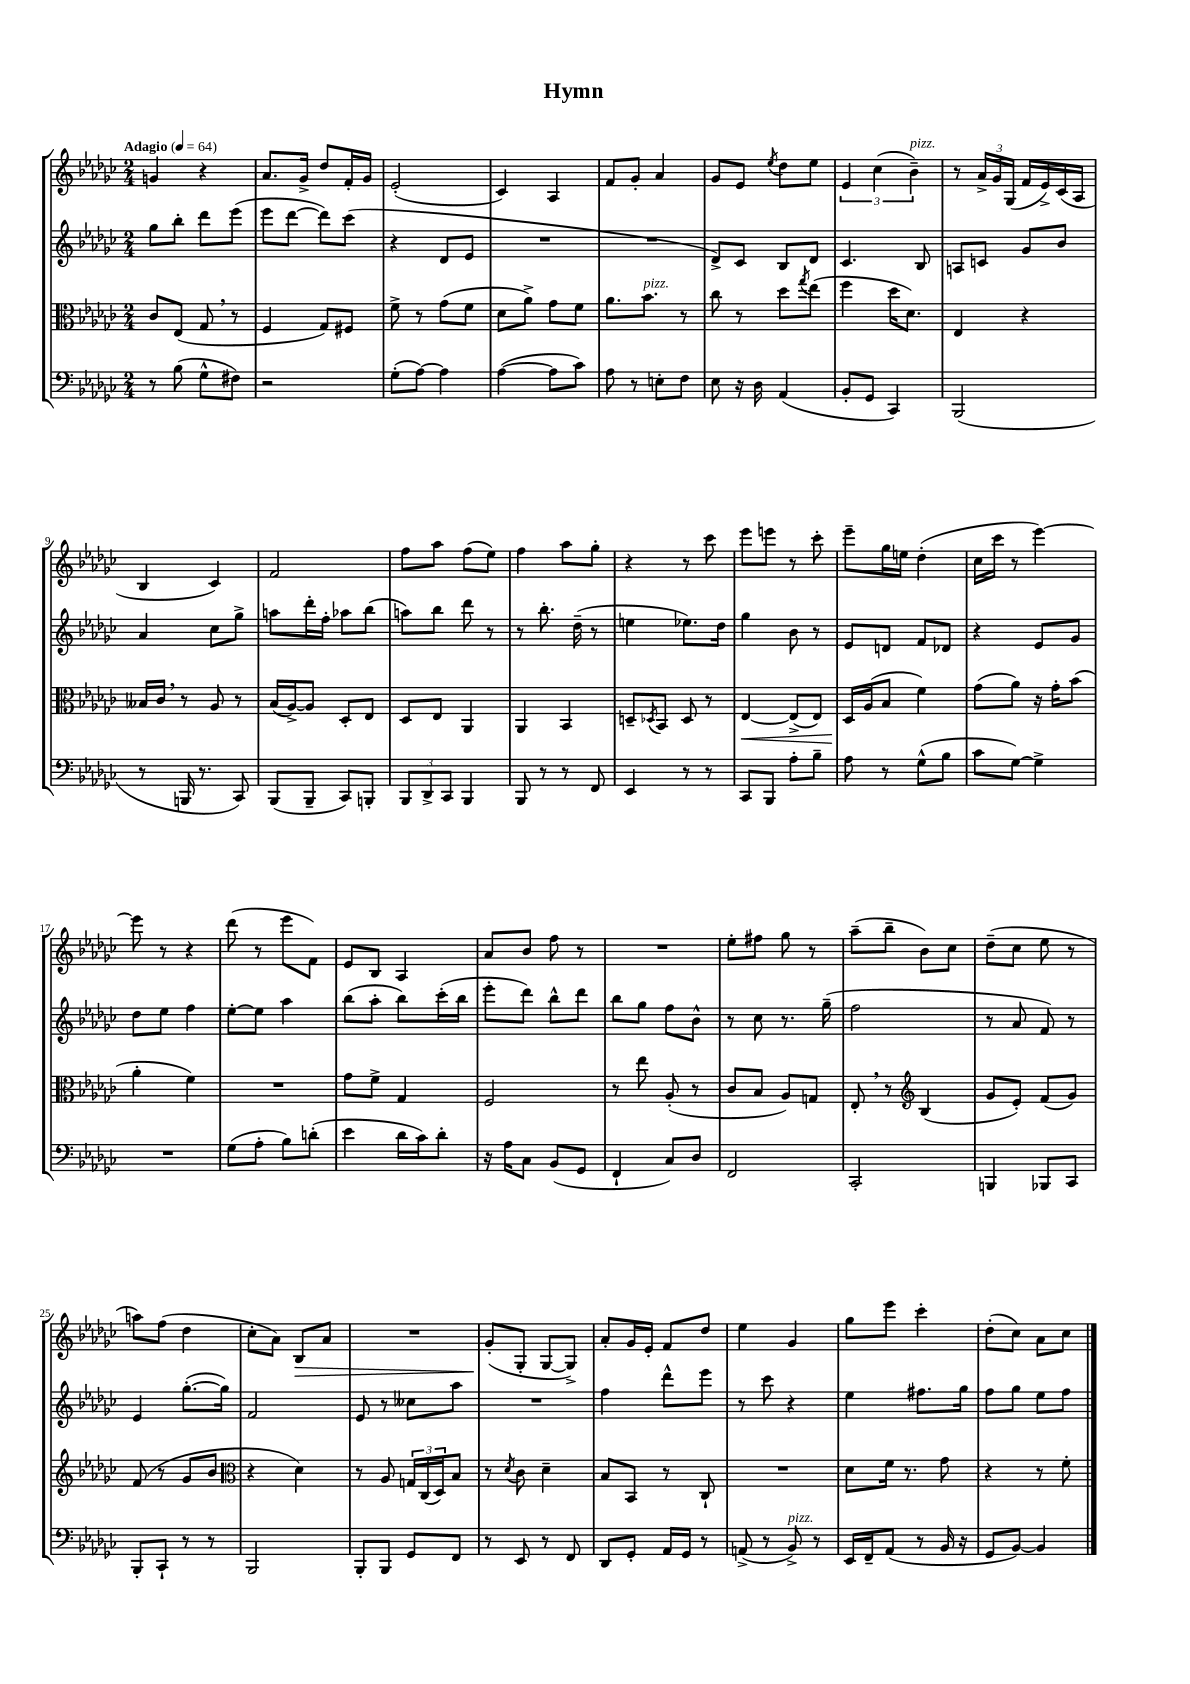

**kern	**kern	**kern	**kern
*staff4	*staff3	*staff2	*staff1
*clefF4	*clefC3	*clefG2	*clefG2
*k[b-e-a-d-g-c-]	*k[b-e-a-d-g-c-]	*k[b-e-a-d-g-c-]	*k[b-e-a-d-g-c-]
*M2/4	*M2/4	*M2/4	*M2/4
*MM64	*MM64	*MM64	*MM64
8r	8c-/L	8gg-\L	4g/
(8B-\	(8E-/J	8bb-'\J	.
8G-^^\L	8G-/	8ddd-\L	4r
8F#\J)	8r	(8eee-\J	.
=	=	=	=
2r	4F/	8eee-\L	8.a-/L
.	.	[8ddd-\J	.
.	.	.	16g-^/Jk
.	8G-/L)	8ddd-\]L)	8dd-/L
.	8F#/J	(8ccc-\J	16f'/L
.	.	.	16g-/JJ
=	=	=	=
(8G-'\L	8f^\	4r	(2e-'/
[8A-\J)	8r	.	.
4A-\]	(8g-\L	8d-/L	.
.	8f\J	8e-/J	.
=	=	=	=
([4A-\	8d-\L	2r	4c-/)
.	8a-^\J)	.	.
8A-\]L	8g-\L	.	4A-/
8c-\J)	8f\J	.	.
=	=	=	=
8A-\	8.a-\L	2r	8f/L
8r	.	.	8g-'/J
.	8.b-\J	.	.
8E'\L	.	.	4a-/
8F\J	8r	.	.
=	=	=	=
8E-\	8cc-\	8d-^/L)	8g-/L
16r	8r	8c-/J	8e-/J
16D-\	.	.	.
.	.	.	8qee-/
(4AA-/	8dd-\L	8B-/L	8dd-\L
.	8qgg-/	.	.
.	(8ee-\J	8d-/J	8ee-\J
=	=	=	=
8BB-'/L	4ff\	4.c-/	6e-/
8GG-/J	.	.	.
.	.	.	(6cc-\
4CC-/)	16dd-\LK	.	.
.	8.d-\J)	.	.
.	.	.	6b-~\)
.	.	8B-/	.
=	=	=	=
(2BBB-/	4E-/	8A/L	8r
.	.	8c/J	24a-^/LL
.	.	.	24g-/
.	.	.	(24G-/JJ
.	4r	8g-/L	16f/LL
.	.	.	16e-^/)
.	.	8b-/J	(16c-/
.	.	.	16A-/JJ
=	=	=	=
8r	16B--/LL	4a-/	4B-/
.	16c-/JJ	.	.
16BBB/	8r	.	.
8.r	.	.	.
.	8A-/	8cc-\L	4c-/)
8CC-/)	8r	8gg-^\J	.
=	=	=	=
(8BBB-/L	(16B-/LL	8aa\L	2f/
.	[16A-^/J)	.	.
8BBB-~/J	8A-/]J	16ddd-'\L	.
.	.	16ff'\JJ	.
8CC-/L)	8D-'/L	8aa-\L	.
8BBB'/J	8E-/J	(8bb-\J	.
=	=	=	=
12BBB-/L	8D-/L	8aa\L)	8ff\L
12DD-^/	.	.	.
.	8E-/J	8bb-\J	8aa-\J
12CC-/J	.	.	.
4BBB-/	4AA-/	8ddd-\	(8ff\L
.	.	8r	8ee-\J)
=	=	=	=
8BBB-/	4AA-/	8r	4ff\
8r	.	8.bb-'\	.
8r	4BB-/	.	8aa-\L
.	.	(16dd-~\	.
8FF/	.	8r	8gg-'\J
=	=	=	=
4EE-/	8D~/L	4ee\	4r
.	8qD-/	.	.
.	8BB-/J	.	.
8r	8D-/	8.ee-\L)	8r
8r	8r	.	8ccc-\
.	.	16dd-\Jk	.
=	=	=	=
8CC-/L	[4E-/	4gg-\	8eee-\L
8BBB-/J	.	.	8eee\J
8A-'\L	(8E-^/]L	8b-\	8r
8B-~\J	8E-/J)	8r	8ccc-'\
=	=	=	=
8A-\	16D-/LL	8e-/L	8eee-~\L
.	(16A-/J	.	.
8r	8B-/J	8d/J	16gg-\L
.	.	.	16ee\JJ
(8G-^^\L	4f\)	8f/L	(4dd-'\
8B-\J	.	8d-/J	.
=	=	=	=
8c-\L	(8g-\L	4r	16cc-\LL
.	.	.	16ccc-\JJ
[8G-\J)	8a-\J)	.	8r
4G-^\]	16r	8e-/L	[4eee-\)
.	16g-'\LK	.	.
.	(8b-\J	8g-/J	.
=	=	=	=
2r	4a-'\	8dd-\L	8eee-\]
.	.	8ee-\J	8r
.	4f\)	4ff\	4r
=	=	=	=
(8G-\L	2r	[8ee-'\L	(8ddd-\
8A-'\J	.	8ee-\]J	8r
8B-\L)	.	4aa-\	8eee-\L
(8d'\J	.	.	8f\J)
=	=	=	=
4e-\	8g-\L	(8bb-\L	8e-/L
.	8f^\J	8aa-'\J	8B-/J
16d-\LL	4G-/	8bb-\L)	4A-/
16c-\J)	.	.	.
8d-'\J	.	(16ccc-'\L	.
.	.	16bb-\JJ	.
=	=	=	=
16r	2F/	8eee-'\L	8a-/L
16A-\LK	.	.	.
8C-\J	.	8ddd-\J)	8b-/J
(8BB-/L	.	8bb-^^\L	8ff\
8GG-/J	.	8ddd-\J	8r
=	=	=	=
4FF`/	8r	8bb-\L	2r
.	8ee-\	8gg-\J	.
8C-/L)	(8A-'/	8ff\L	.
8D-/J	8r	8b-^^\J	.
=	=	=	=
2FF/	8c-/L	8r	8ee-'\L
.	8B-/J	8cc-\	8ff#\J
.	8A-/L)	8.r	8gg-\
.	8G/J	.	8r
.	.	(16gg-~\	.
=	=	=	=
2CC-'/	8E-'/	2ff\	(8aa-~\L
.	8r	.	8bb-~\J
*	*clefG2	*	*
.	(4B-/	.	8b-\L)
.	.	.	8cc-\J
=	=	=	=
4BBB/	8g-/L	8r	(8dd-~\L
.	8e-'/J)	8a-/	8cc-\J
8BBB-/L	(8f/L	8f/)	8ee-\
8CC-/J	8g-/J)	8r	8r
=	=	=	=
8BBB-'/L	(8f/	4e-/	8aa\L)
8CC-`/J	8r	.	(8ff\J
8r	8g-/L	([8.gg-'\L	4dd-\
8r	8b-/J	.	.
.	.	16gg-\]Jk)	.
=	=	=	=
*	*clefC3	*	*
2BBB-/	4r	2f/	8cc-'\L
.	.	.	8a-\J)
.	4d-\)	.	8B-/L
.	.	.	8a-/J
=	=	=	=
8BBB-'/L	8r	8e-/	2r
8BBB-/J	8A-/	8r	.
8GG-/L	24G/LL	8cc--\L	.
.	(24C-/	.	.
.	24D-/J)	.	.
8FF/J	8B-/J	8aa-\J	.
=	=	=	=
8r	8r	2r	(8g-'/L
.	8qd-/	.	.
8EE-/	8c-\	.	8G-'/J
8r	4d-~\	.	[8G-/L
8FF/	.	.	8G-^/]J)
=	=	=	=
8DD-/L	8B-/L	4ff\	8a-'/L
8GG-'/J	8BB-/J	.	16g-/L
.	.	.	16e-'/JJ
16AA-/LL	8r	8ddd-^^\L	8f/L
16GG-/JJ	.	.	.
8r	8C-`/	8eee-\J	8dd-/J
=	=	=	=
(8AA^/	2r	8r	4ee-\
8r	.	8ccc-\	.
8BB-^/)	.	4r	4g-/
8r	.	.	.
=	=	=	=
16EE-/LL	8d-\L	4ee-\	8gg-\L
16FF~/J	.	.	.
(8AA-/J	16f\Jk	.	8eee-\J
.	8.r	.	.
8r	.	8.ff#\L	4ccc-'\
16BB-/	8g-\	.	.
16r	.	16gg-\Jk	.
=	=	=	=
8GG-/L	4r	8ff\L	(8dd-'\L
[8BB-/J)	.	8gg-\J	8cc-\J)
4BB-/]	8r	8ee-\L	8a-\L
.	8f'\	8ff\J	8cc-\J
==	==	==	==
*-	*-	*-	*-
